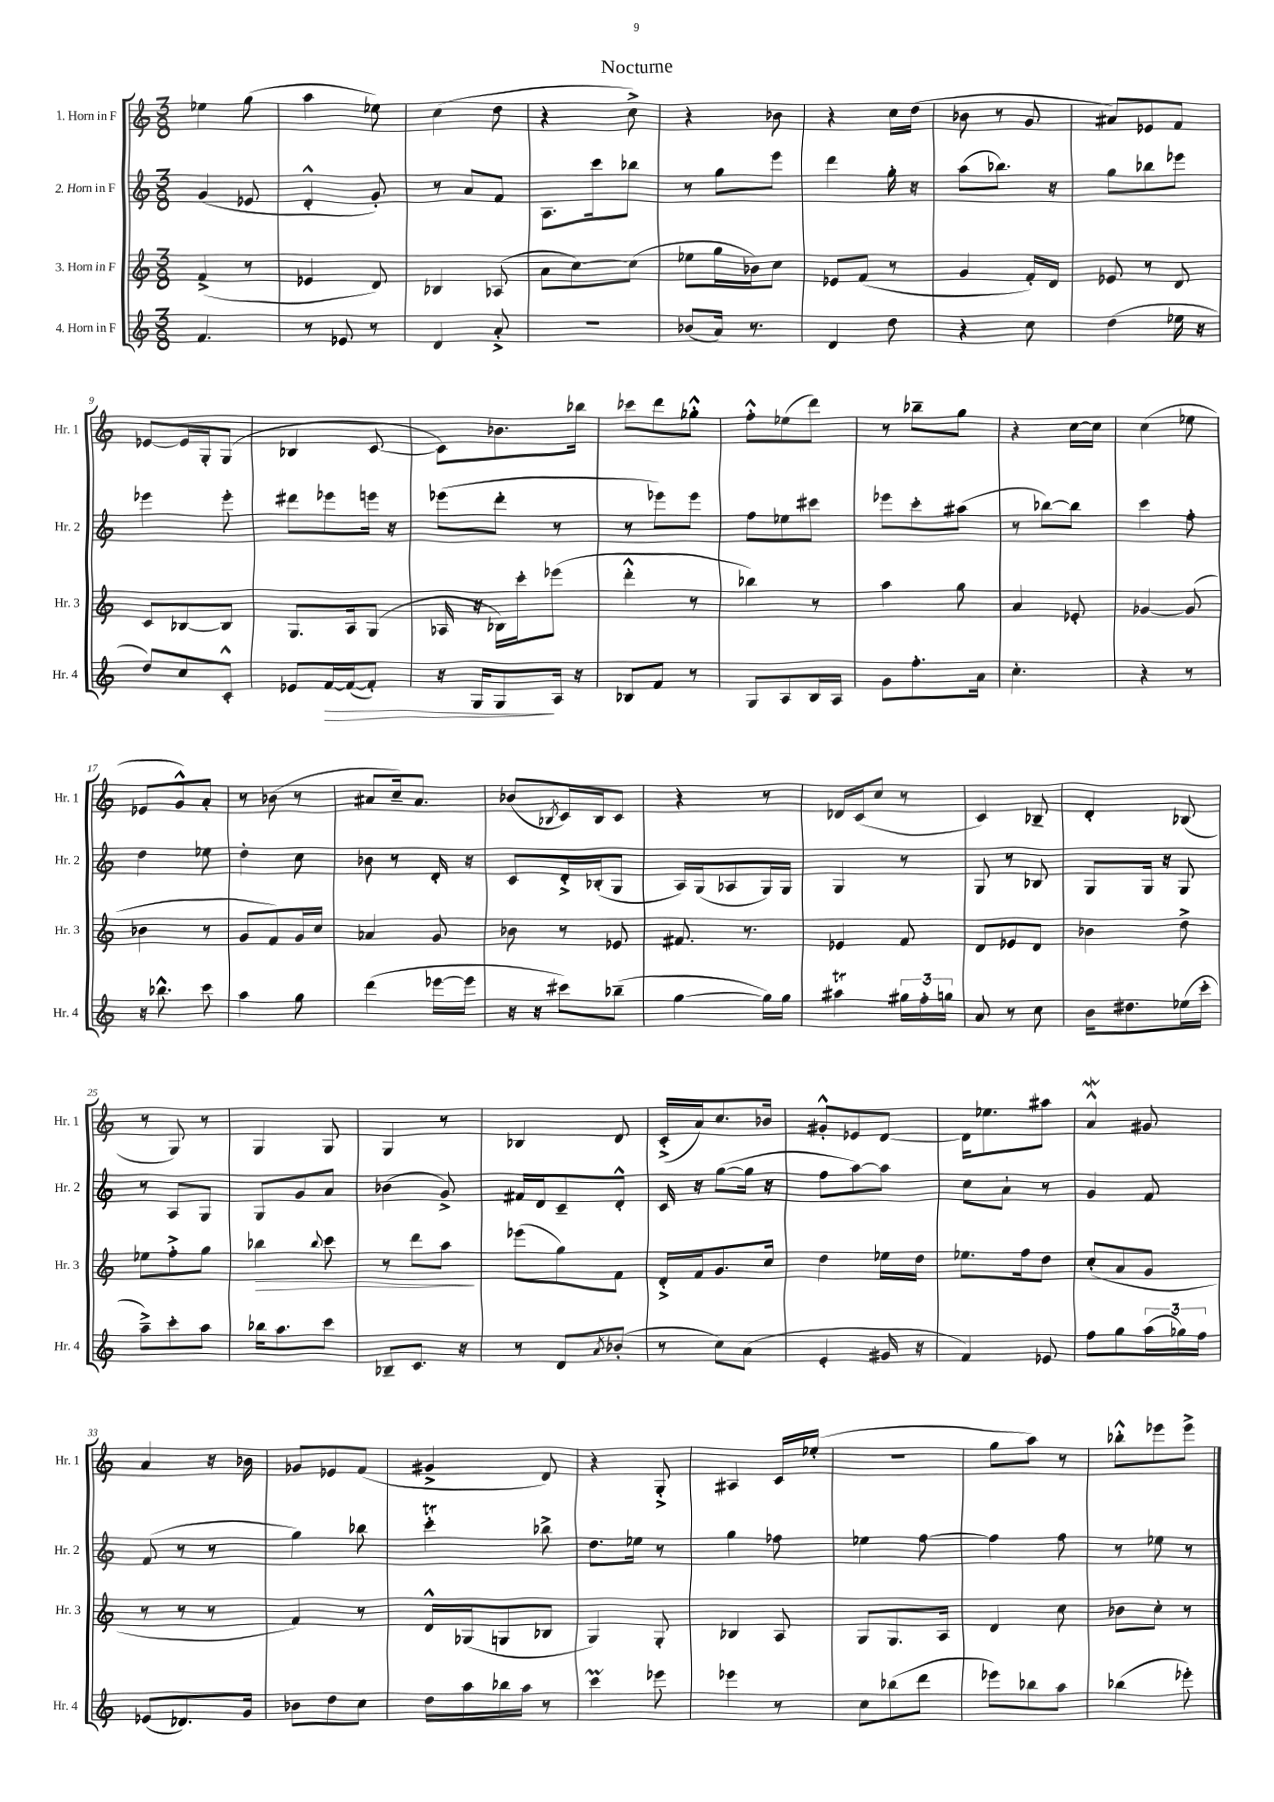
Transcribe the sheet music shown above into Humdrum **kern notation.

**kern	**kern	**kern	**kern
*staff4	*staff3	*staff2	*staff1
*clefG2	*clefG2	*clefG2	*clefG2
*k[]	*k[]	*k[]	*k[]
*M3/8	*M3/8	*M3/8	*M3/8
4.f	(4f^	(4g	4ee-
.	8r	8e-	(8gg
=	=	=	=
8r	4e-	4d'^^	4aa
8e-	.	.	.
8r	8d)	8g')	8ee-)
=	=	=	=
4d	4B-	8r	(4cc
.	.	8a	.
8a'^	(8A-	8f	8dd
=	=	=	=
4.r	8a	8.A	4r
.	[8cc)	.	.
.	.	16ccc	.
.	(8cc]	8bb-	8cc^)
=	=	=	=
(8b-	8ee-	8r	4r
16a)	16gg	8gg	.
8.r	16b-)	.	.
.	8cc	8eee	8b-
=	=	=	=
4d	8e-	4ddd	4r
.	(8f	.	.
8dd	8r	16gg'	16cc
.	.	16r	(16dd
=	=	=	=
4r	4g	(8aa	8b-
.	.	8.bb-)	8r
8cc	16f')	.	8g
.	16d	16r	.
=	=	=	=
(4dd	8e-	8gg	8a#)
.	8r	8bb-	8e-
16ee-	8d	8eee-	8f
16r	.	.	.
=	=	=	=
8dd)	8c	4eee-	[8e-
8cc	[8B-	.	16e-]
.	.	.	16G'
8c'^^	8B-]	8eee-'	(8G
=	=	=	=
8e-	8.G	8ddd#	4B-
[16f	.	8eee-	.
(16f_	16A	.	.
8f'])	(8G	16eee	[8c
.	.	16r	.
=	=	=	=
16r	16A-	(8eee-	8c])
16G	16r	.	.
8G	16B-)	8ddd'	8.b-
.	16ccc'	.	.
16A	(8eee-	8r	.
16r	.	.	16bb-
=	=	=	=
8B-	4ddd'^^	8r	8ccc-
8f	.	8eee-)	8ddd
8r	8r	8eee-	8gg-'^^
=	=	=	=
8G	4bb-)	8ff	8ff'^^
8A	.	8ee-	(8ee-
16B	8r	8ccc#	8ddd)
16A	.	.	.
=	=	=	=
8g	4aa	8eee-	8r
8.ff'	.	8ccc'	8bb-~
.	8gg	(8aa#	8gg
16a	.	.	.
=	=	=	=
4.cc'	4a	8r	4r
.	.	[8bb-)	.
.	8e-'	8bb-]	[16cc
.	.	.	16cc]
=	=	=	=
4r	[4g-	4ccc	(4cc
8r	(8g-]	8ff'	8ee-
=	=	=	=
16r	4b-	4dd	8e-
8.bb-^^	.	.	.
.	.	.	8g^^)
8ccc	8r	8ee-	8a'
=	=	=	=
4aa	8g	4dd'	8r
.	8f)	.	(8b-
8gg	16g	8cc	8r
.	16cc	.	.
=	=	=	=
(4ddd	4a-	8b-	8a#
.	.	8r	16cc~)
.	.	.	8.a#
[16eee-	8g	16d'	.
16eee-]	.	16r	.
=	=	=	=
16r	8b-	8c	(8b-
16r	.	.	.
.	.	.	8qB-
8ccc#)	8r	16d'^	16c)
.	.	(16B-'	16B-
(8bb-~	8e-	8G	8c
=	=	=	=
[4gg	8.f#	16A)	4r
.	.	(16G	.
.	.	8A-	.
.	8.r	.	.
16gg])	.	16G)	8r
16gg	.	16G	.
=	=	=	=
4aa#	4e-	4G	16d-
.	.	.	(16c
.	.	.	8cc
24gg#	8f	8r	8r
24ff'	.	.	.
24gg	.	.	.
=	=	=	=
8a	8d	8G	4c)
8r	8e-	8r	.
8cc	8d	8B-	8B-~
=	=	=	=
16b	4b-	8G	4d'
8.dd#	.	.	.
.	.	16G	.
.	.	16r	.
(16ee-	8dd^	8G	(8B-
16ccc'	.	.	.
=	=	=	=
8aa~^)	8ee-	8r	8r
8ccc'	8ff'^	8A	8G)
8aa	8gg	8G	8r
=	=	=	=
16bb-	4bb-	8G	4G
8.aa	.	.	.
.	.	8g	.
.	8qqbb-	.	.
8ccc	8ccc	8a	8G
=	=	=	=
8B-~	8r	(4b-	4G
8.c	8ddd	.	.
.	8aa	8g^)	8r
16r	.	.	.
=	=	=	=
8r	(8eee-	16f#	4B-
.	.	16d	.
8d	8gg)	8c~	.
8qa	.	.	.
(8b-'	8f	8d'^^	8d
=	=	=	=
8r	16d'^	16c	(16c'^
.	16f	16r	16a)
8cc)	8.g	([8gg	8.cc
(8a	.	16gg]	.
.	16cc	16r	16b-
=	=	=	=
4e'	4dd	8ff	8g#'^^
.	.	[8aa)	8e-
16g#	16ee-	8aa]	[8d
16r	16dd	.	.
=	=	=	=
4f)	8.ee-	8cc	16d]
.	.	.	8.ee-
.	.	8a`	.
.	16ff	.	.
8e-	8dd	8r	8aa#
=	=	=	=
8ff	(8cc'	4g	4a^^
8gg	8a	.	.
(24aa	8g	8f	8g#
24gg-)	.	.	.
24ff	.	.	.
=	=	=	=
(8e-	8r	(8f	4a
8.d-)	8r	8r	.
.	8r	8r	16r
16g	.	.	16b-
=	=	=	=
8b-	4f)	4gg)	8g-
8dd	.	.	8e-
8cc	8r	8bb-	(8f
=	=	=	=
16dd	16d^^	4ccc'	4g#^
16aa	(16G-	.	.
16bb-	8G	.	.
16aa	.	.	.
8r	8B-	8bb-^	8d)
=	=	=	=
4ccc	4G)	8.dd	4r
.	.	16ee-	.
8eee-	8G'	8r	8G'^
=	=	=	=
4eee-	4B-	4gg	4A#
8r	8A	8ff-	16c
.	.	.	(16ee-'
=	=	=	=
8cc	8G	4ee-	4.r
(8bb-	8.G	.	.
8ddd	.	[8ff	.
.	16A	.	.
=	=	=	=
8eee-)	4d	4ff]	8gg
8bb-	.	.	8aa)
8aa	8cc	8ff	8r
=	=	=	=
(4bb-	8b-	8r	8bb-'^^
.	8cc'	8ee-	8eee-
8eee-')	8r	8r	8eee-^
==	==	==	==
*-	*-	*-	*-
